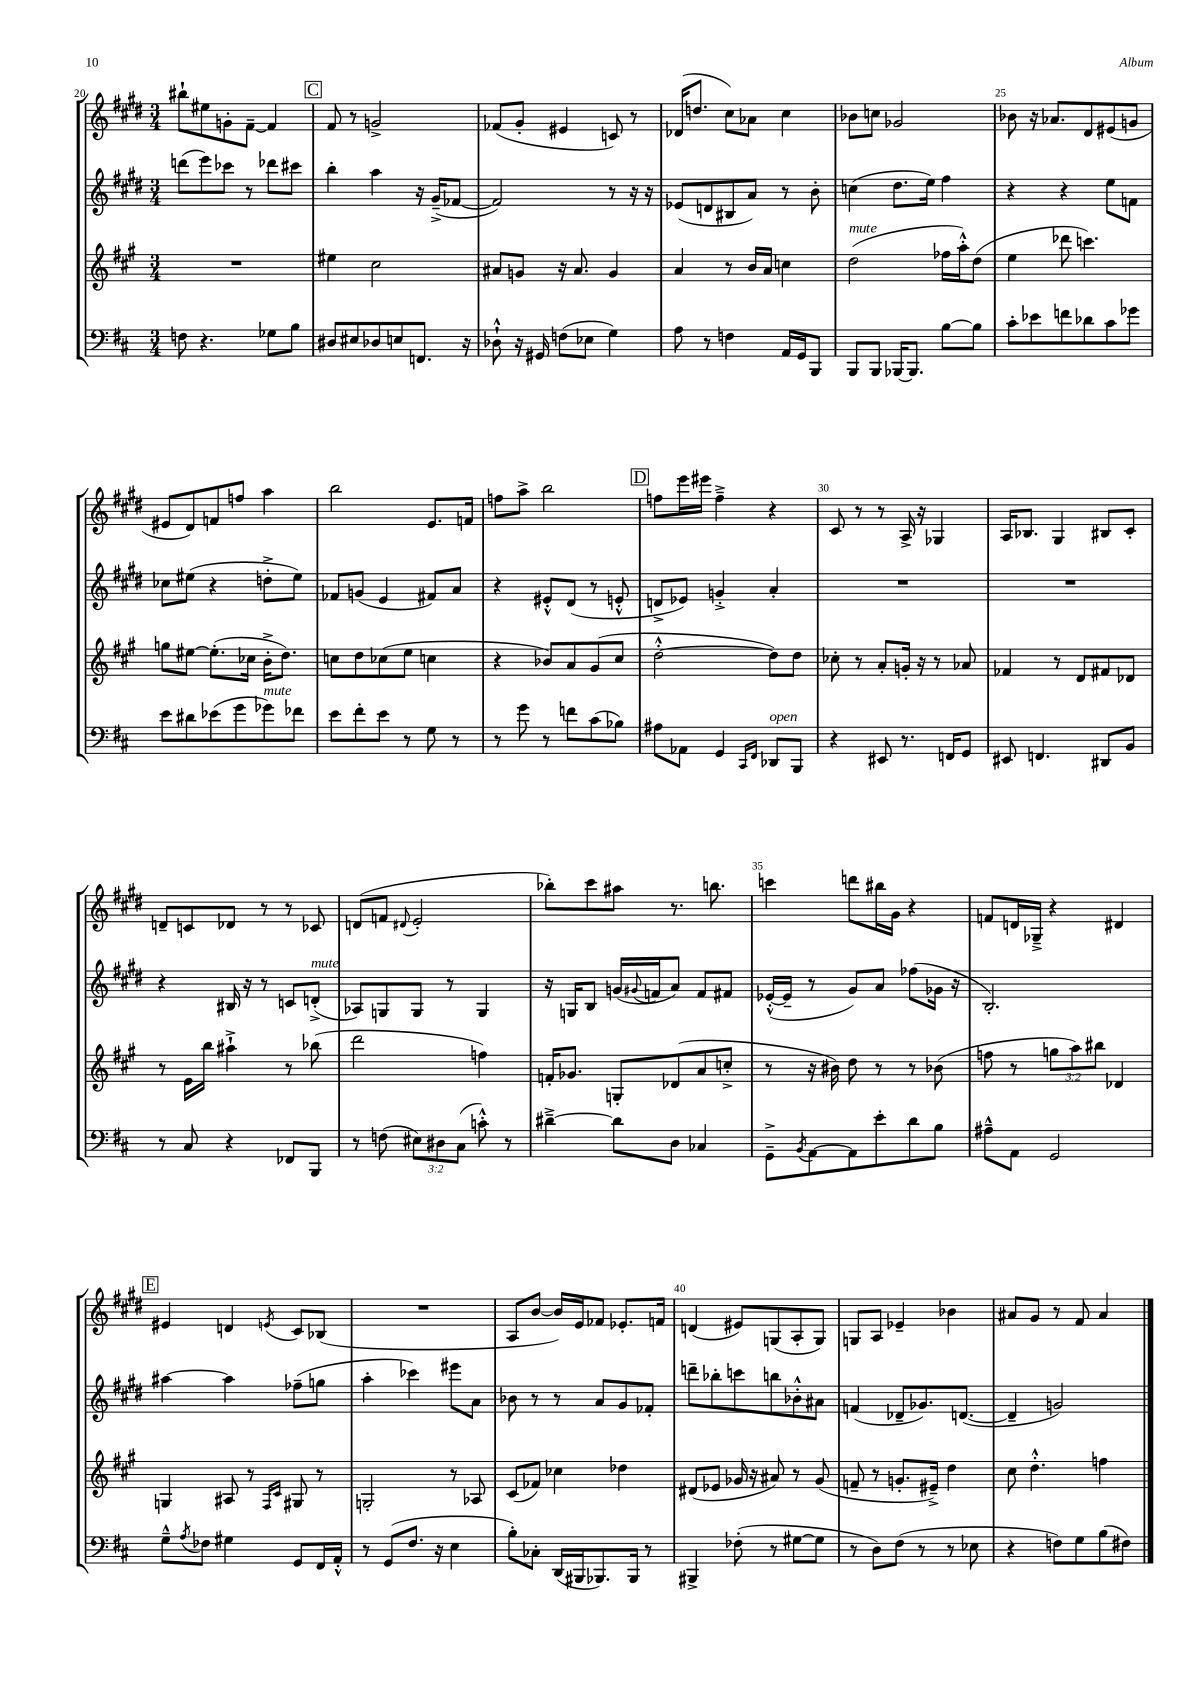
<<
\new StaffGroup <<
\new Staff = "s0" {
    \clef treble \key e \major \numericTimeSignature \time 3/4
    bis''8-! eis''8 g'8-. fis'8~-- fis'4 |
    \mark \markup { \box "C" } fis'8 r8 g'2-> |
    fes'8( gis'8-. eis'4 c'8) r8 |
    des'16( d''8. cis''8) aes'8 cis''4 |
    bes'8 c''8 ges'2 |
    bes'8 r16 aes'8. dis'8 eis'8( g'8 |
    eis'8 dis'8) f'8 f''8 a''4 |
    b''2 e'8. f'16 |
    f''8 a''8-> b''2 |
    \mark \markup { \box "D" } f''8 e'''16 eis'''16 f''4---> r4 |
    cis'8 r8 r8 a16-> r16 ges4 |
    a16 bes8. gis4 bis8 cis'8-. |
    d'8-- c'8 des'8 r8 r8 ces'8 |
    d'8( f'8 \appoggiatura { dis'8 } e'2-. |
    bes''8-.) cis'''8 ais''8 r8. b''8. |
    c'''4 d'''8 bis''16 gis'16 r4 |
    f'8 d'16 ges16---> r4 dis'4 |
    \mark \markup { \box "E" } eis'4 d'4 \acciaccatura { e'8 } cis'8 bes8( |
    R2. |
    a8 b'8~ b'16) e'16 fes'8 ees'8.-. f'16 |
    d'4( eis'8) g8( a8-. g8) |
    g8 a8 ees'4-- bes'4 |
    ais'8 gis'8 r8 fis'8 ais'4 \bar "|." |
}
\new Staff = "s1" {
    \clef treble \key e \major \numericTimeSignature \time 3/4
    d'''8( e'''8) ces'''8 r8 des'''8 cis'''8 |
    \mark \markup { \box "C" } b''4-. a''4 r16 gis'16--->( fes'8~ |
    fes'2) r8 r16 r16 |
    ees'8( d'8 bis8 a'8) r8 b'8-. |
    c''4( dis''8. e''16) fis''4 |
    r4 r4 e''8 f'8 |
    ces''8 eis''8( r4 d''8-.-> eis''8) |
    fes'8 g'8( e'4 fis'8) a'8 |
    r4 eis'8-.-^ dis'8( r8 e'8-.-^ |
    \mark \markup { \box "D" } d'8-> ees'8) g'4-.-> a'4-. |
    R2. |
    R2. |
    r4 bis16 r16 r8 c'8 d'8-.->^\markup { \italic "mute" }( |
    aes8) g8 g8 r8 g4 |
    r16 g16 b8 g'16( \appoggiatura { gis'8 } f'16 a'8) f'8 fis'8 |
    ees'16~-.-^( ees'16-- r8 gis'8) a'8 fes''8( ges'16 r16 |
    b2.-.) |
    \mark \markup { \box "E" } ais''4~ ais''4 fes''8--( g''8 |
    a''4-. ces'''4) eis'''8 a'8 |
    bes'8 r8 r8 a'8 gis'8 fes'8-. |
    d'''8-- bes''8-. c'''8 b''8 bes'8-.-^ ais'8 |
    f'4( des'8-- ges'8.) d'8.~( |
    d'4-- g'2) \bar "|." |
}
\new Staff = "s2" {
    \clef treble \key a \major \numericTimeSignature \time 3/4 \override Staff.TupletNumber.text = #tuplet-number::calc-fraction-text
    R2. |
    \mark \markup { \box "C" } eis''4 cis''2 |
    ais'8 g'8 r16 ais'8. g'4 |
    a'4 r8 b'16 a'16 c''4 |
    d''2^\markup { \italic "mute" }( fes''16 a''16-.-^) d''8( |
    e''4 des'''8 c'''4.) |
    g''8 eis''8~ eis''8.-.( ces''16 b'16-.-> d''8.) |
    c''8 d''8 ces''8( e''8 c''4 |
    r4 bes'8) a'8 gis'8( cis''8 |
    \mark \markup { \box "D" } d''2~-.-^ d''8) d''8 |
    ces''8-. r8 a'8-. g'16-. r16 r8 aes'8 |
    fes'4 r8 d'8 fis'8 des'8 |
    r8 e'16 b''16 ais''4-!-> r8 bes''8( |
    d'''2 f''4) |
    f'16-. ges'8. g8-. des'8( a'8 c''8-.-> |
    r8 r16 bis'16) d''8 r8 r8 bes'8( |
    f''8 r8 \tuplet 3/2 { g''8 a''8) bis''8 } des'4 |
    \mark \markup { \box "E" } g4 ais8 r8 \grace { fis16 cis'16 } gis8 r8 |
    g2-. r8 aes8 |
    cis'8( fes'8) ces''4 des''4 |
    dis'8( ees'8 ges'16 r16 ais'8) r8 ges'8( |
    f'8-- r8 g'8.-. eis'16--->) d''4 |
    cis''8 d''4.-.-^ f''4 \bar "|." |
}
\new Staff = "s3" {
    \clef bass \key d \major \numericTimeSignature \time 3/4 \override Staff.TupletNumber.text = #tuplet-number::calc-fraction-text
    f8 r4. ges8 b8 |
    \mark \markup { \box "C" } dis8 eis8 des8 e8 f,8. r16 |
    des8-!-^ r16 gis,16 f8( ees8 g4) |
    a8 r8 f4 a,16 g,16 b,,8 |
    b,,8 b,,8 bes,,16~ bes,,8. b8~ b8 |
    cis'8-. ees'8 f'8 des'8 cis'8 ges'8 |
    e'8 dis'8 ees'8( g'8 ges'8^\markup { \italic "mute" }) fes'8 |
    e'8 fis'8-. e'8 r8 g8 r8 |
    r8 g'8 r8 f'8 cis'8( bes8) |
    \mark \markup { \box "D" } ais8 aes,8 g,4 \grace { cis,16 fis,16 } des,8^\markup { \italic "open" } b,,8 |
    r4 eis,8 r8. f,16 g,8 |
    eis,8 f,4. dis,8 b,8 |
    r8 cis8 r4 fes,8 b,,8 |
    r8 f8( \tuplet 3/2 { eis8) dis8 cis8( } c'8-.-^) r8 |
    dis'4~---> dis'8 d8 ces4 |
    g,8---> \acciaccatura { b,8 } a,8~ a,8 e'8-. d'8 b8 |
    ais8---^ a,8 g,2 |
    \mark \markup { \box "E" } g8---^ \acciaccatura { a8 } fes8 gis4 g,8 fis,16 a,16-.-^ |
    r8 g,8( fis8. r16 e4 |
    b8-.) ces8-. d,16( bis,,16 bes,,8.) bes,,16 r8 |
    bis,,4-> fes8-.( r8 gis8~ gis8 |
    r8 d8) fis8( r8 r8 ees8 |
    r4 f8) g8 b8( fis8) \bar "|." |
}
>>
>>
\layout { \context { \Score currentBarNumber = #20 \override BarNumber.break-visibility = ##(#f #t #t) barNumberVisibility = #(every-nth-bar-number-visible 5) } }
